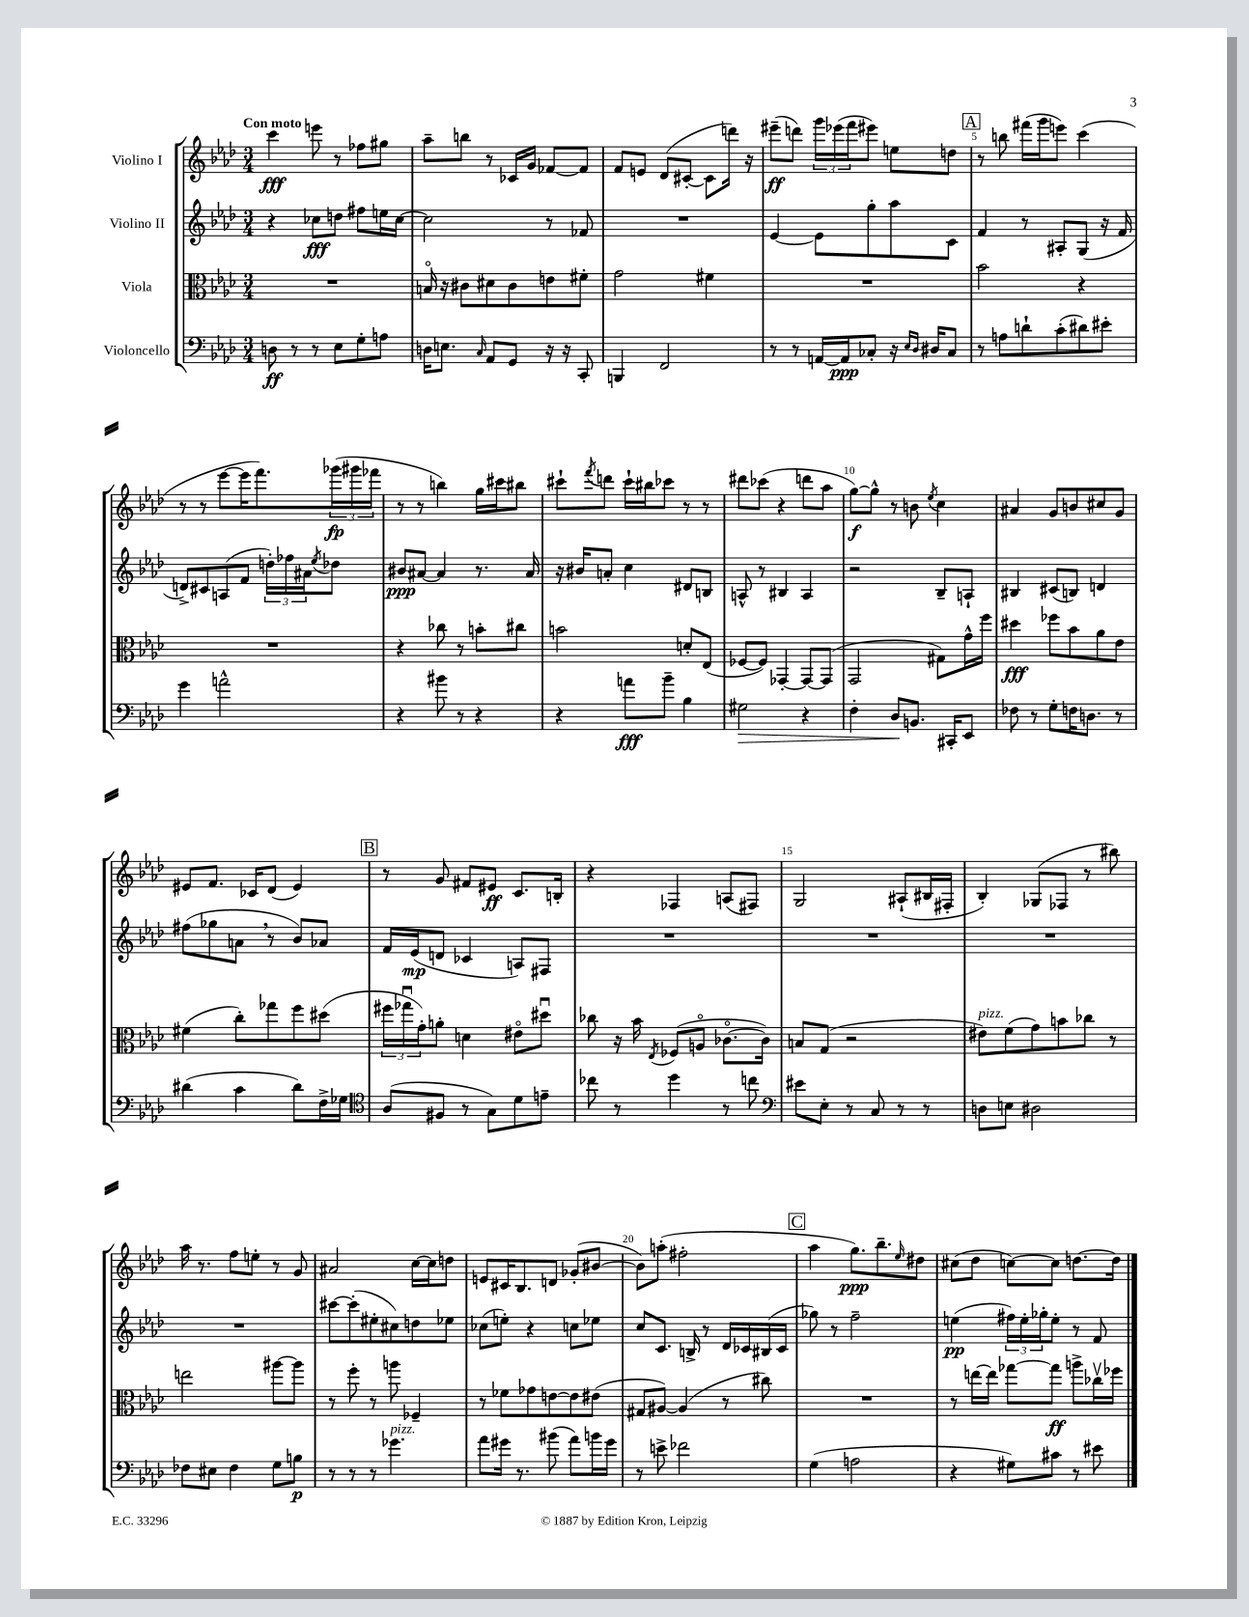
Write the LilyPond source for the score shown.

<<
\new StaffGroup <<
\new Staff = "s0" \with { instrumentName = "Violino I" } {
    \clef treble \key aes \major \numericTimeSignature \time 3/4 \tempo "Con moto"
    c'''4\fff e'''8 r8 fes''8 gis''8 |
    aes''8-- b''8 r8 ces'16 g'16 fes'8~ fes'8 |
    f'8 e'8 des'8( cis'8~-. cis'8 d'''16) r16 |
    eis'''8--\ff( d'''8) \tuplet 3/2 { g'''16 ees'''16( f'''16 } eis'''8) e''8 d''8 |
    \mark \markup { \box "A" } r8 b''8 fis'''16( g'''16 e'''8) c'''4( |
    r8 r8 ees'''8~ ees'''16 f'''8.) \tuplet 3/2 { ges'''16\fp( gis'''16 fes'''16 } |
    r8 r8 b''4) g''16 cis'''16 bis''8 |
    cis'''8-! \acciaccatura { f'''8 } d'''8 cis'''16-! bis''16 ces'''8 r8 r8 |
    dis'''8 ces'''8( r4 d'''8 aes''8 |
    g''8~\f) g''8-^ r8 b'8 \acciaccatura { ees''8 } c''4 |
    ais'4 g'8 b'8 cis''8 g'8 |
    eis'8 f'8. ces'16 des'8( eis'4) |
    \mark \markup { \box "B" } r8 g'8 fis'8 eis'8\ff c'8. b16-. |
    r4 fes4 a8( fis8) |
    g2 ais8-!( bis16 fis16-. |
    bes4-.) ges8( fes8 r8 bis''8) |
    aes''16 r8. f''8 e''8-. r8 g'8 |
    ais'2 c''16~ c''16 d''8 |
    e'8 cis'16 bes8. d'8 ges'8-.( bis'8~ |
    bis'8) a''8-.( fis''2-. |
    \mark \markup { \box "C" } aes''4 g''8.\ppp) bes''8.-- \grace { ees''16 } dis''8 |
    cis''8( des''8 c''8~) c''8 d''8.~ d''16 \bar "|." |
}
\new Staff = "s1" \with { instrumentName = "Violino II" } {
    \clef treble \key aes \major \numericTimeSignature \time 3/4
    r4 ces''8\fff d''8 fis''8 e''16 ces''16~ |
    ces''2 r8 fes'8 |
    R2. |
    ees'4~ ees'8 g''8-. aes''8 c'8 |
    \mark \markup { \box "A" } f'4 r8 ais8-. g8( r16 f'16 |
    d'8->) cis'8 a8( f'8 \tuplet 3/2 { d''16-.) fes''16 ais'16 } \acciaccatura { ees''8 } des''8 |
    bis'8\ppp ais'8~ ais'4 r8. ais'16 |
    r16 bis'16 a'8-. c''4 dis'8 b8 |
    a8-^ r8 bis4 a4 |
    r2 bes8-- a8-! |
    bis4 cis'8( b8) d'4 |
    fis''8( ges''8 a'8 \breathe r8 bes'8) aes'8 |
    \mark \markup { \box "B" } f'16 ees'16\mp( d'8 ces'4 a8) fis8 |
    R2. |
    R2. |
    R2. |
    R2. |
    cis'''8~ cis'''8-.( eis''8-. cis''8) d''8 ees''8 |
    ces''8( e''8-.) r4 c''8 ees''8 |
    c''8 c'8. b16-> r8 des'16 ces'16 bis16( ces'16 |
    \mark \markup { \box "C" } ges''8) r8 f''2-- |
    e''4\pp( \tuplet 3/2 { fis''16) e''16-. ges''16-. } e''8-. r8 f'8 \bar "|." |
}
\new Staff = "s2" \with { instrumentName = "Viola" } {
    \clef alto \key aes \major \numericTimeSignature \time 3/4
    R2. |
    b16\flageolet r16 cis'8 dis'8 cis'8 e'8 fis'8-. |
    g'2 fis'4 |
    R2. |
    \mark \markup { \box "A" } bes'2 r4 |
    R2. |
    r4 ces''8 r8 b'8-. cis''8 |
    b'2 d'8-. ees8( |
    fes8~ fes8) ges,4~-. ges,8~ ges,8( |
    g,2 gis8) g'16-^ f''16 |
    dis''4\fff fes''8 bes'8 aes'8 ees'8 |
    fis'4( c''8-.) ges''8 f''8 dis''8( |
    \mark \markup { \box "B" } \tuplet 3/2 { fis''16 ges''16\downbow g'16-.) } a'8-. d'4 eis'8\flageolet dis''8\downbow |
    ces''8 r16 bes'16 \acciaccatura { ees8 } fes8( a8\flageolet ces'8.~\flageolet ces'16) |
    b8 g8( r2 |
    eis'8^\markup { \italic "pizz." }) f'8( g'8) b'8 ces''8 r8 |
    e''2 ais''8~ ais''8 |
    r8 f''8-. r8 a''8 fes4-- |
    r8 fes'8 ges'8 e'8~ e'8 eis'8( |
    gis8 ais8~) ais4( r8 cis''8) |
    \mark \markup { \box "C" } R2. |
    r8 e''16~ e''16 ges''8~ ges''8\ff a''8-> ces''16\upbow fes''16 \bar "|." |
}
\new Staff = "s3" \with { instrumentName = "Violoncello" } {
    \clef bass \key aes \major \numericTimeSignature \time 3/4
    d8\ff r8 r8 ees8 g8-. a8 |
    d16 e8. \grace { c16 } aes,8 g,8 r16 r16 c,8-. |
    b,,4 f,2 |
    r8 r8 a,16~ a,16\ppp ces8-. r16 \grace { ees16 des16 } dis16 ces8 |
    \mark \markup { \box "A" } r8 a8 d'8-! c'8-.( dis'8) eis'8-. |
    g'4 a'2-^ |
    r4 bis'8 r8 r4 |
    r4 a'8\fff bes'8-- bes4 |
    gis2\> r4 |
    f4-. des8\! b,8. cis,16-. ees,8 |
    fes8 r8 g8-. f16 d8. r8 |
    dis'4( c'4 dis'8) f16-> ges16 |
    \mark \markup { \box "B" } \clef tenor aes8( fis8 r8 g8) des'8 e'8-- |
    ces''8 r8 des''4 r8 c''8 |
    \clef bass eis'8 ees8-. r8 c8 r8 r8 |
    d8 e8 dis2 |
    fes8 eis8 fes4 g8 b8\p |
    r8 r8 r8 ges'4.^\markup { \italic "pizz." } |
    aes'8 gis'16 r8. bis'8( aes'8) b'16 gis'16 |
    r8 e'8-> fes'2 |
    \mark \markup { \box "C" } g4( a2 |
    r4 gis8) cis'8 r8 eis'8 \bar "|." |
}
>>
>>
\layout { \context { \Score \override BarNumber.break-visibility = ##(#f #t #t) barNumberVisibility = #(every-nth-bar-number-visible 5) } }
